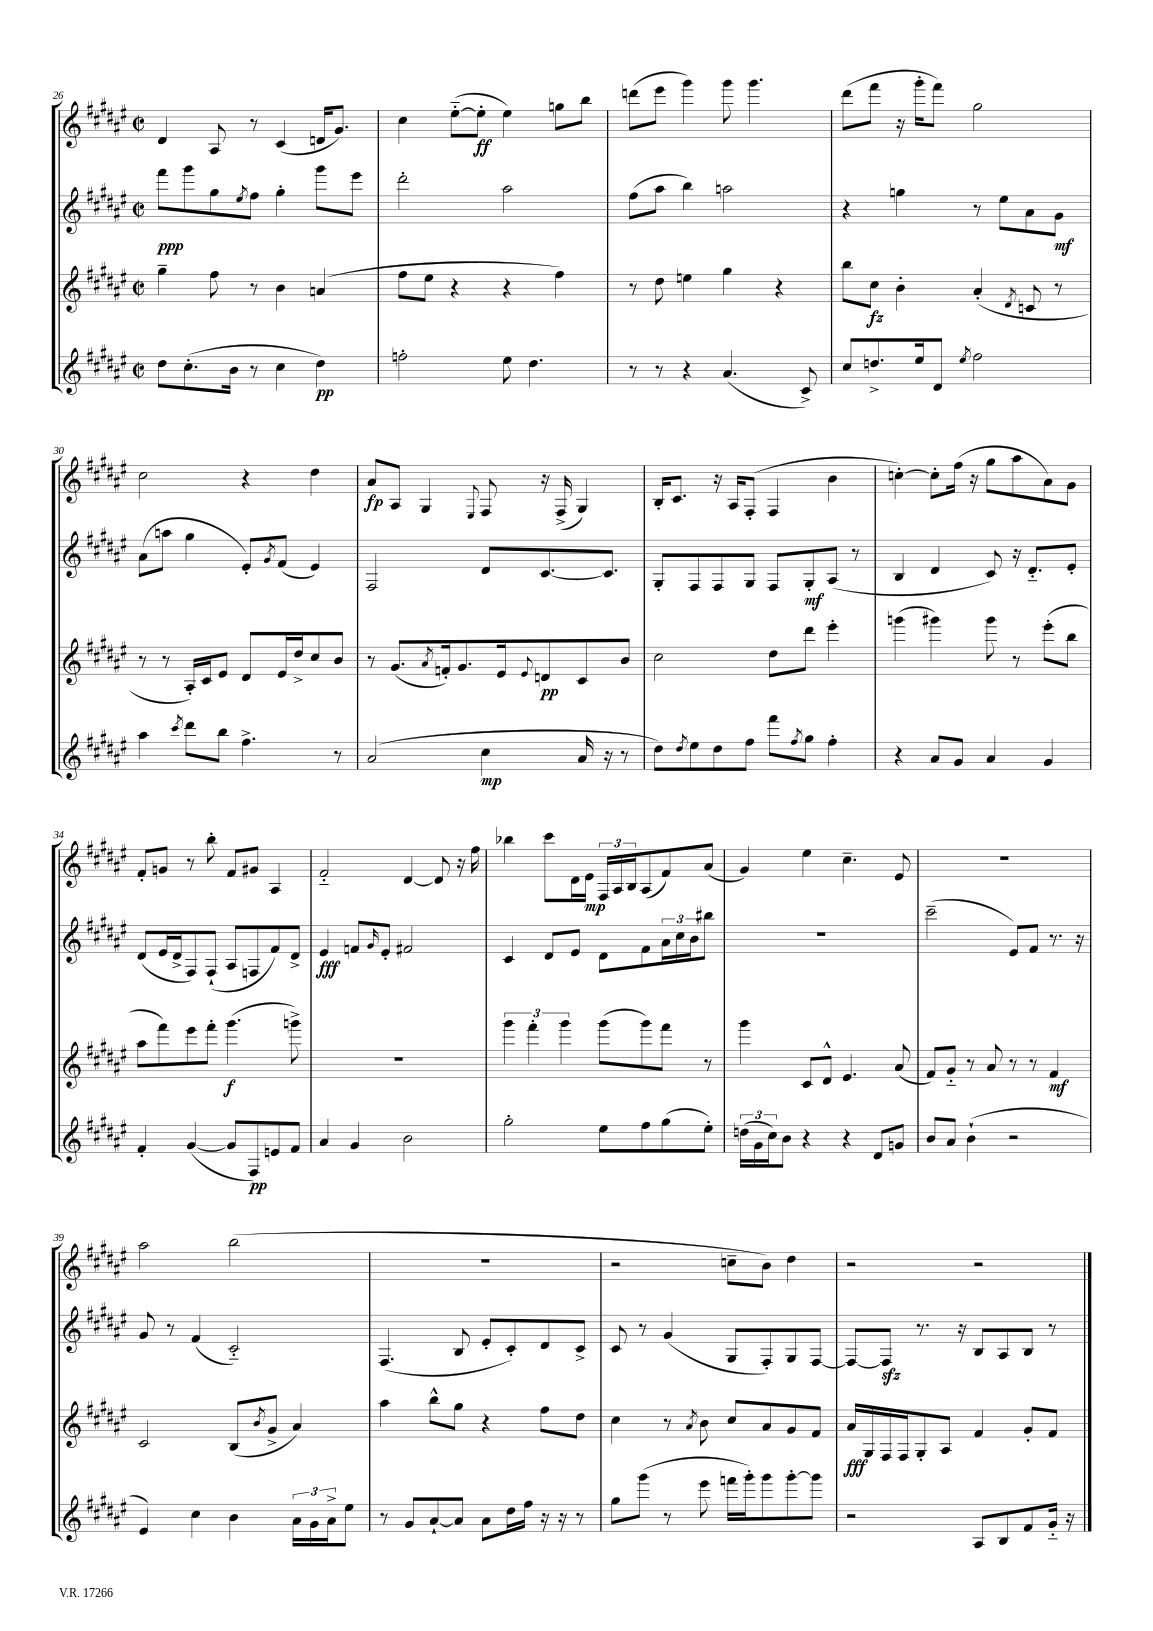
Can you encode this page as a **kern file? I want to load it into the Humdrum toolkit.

**kern	**kern	**kern	**kern
*staff4	*staff3	*staff2	*staff1
*clefG2	*clefG2	*clefG2	*clefG2
*k[f#c#g#d#a#e#]	*k[f#c#g#d#a#e#]	*k[f#c#g#d#a#e#]	*k[f#c#g#d#a#e#]
*M2/2	*M2/2	*M2/2	*M2/2
*met(c|)	*met(c|)	*met(c|)	*met(c|)
8dd#\L	4gg#~\	8fff#\L	4d#/
(8.cc#'\	.	8ggg#\	.
.	8ff#\	8gg#\	8A#/
16b\Jk	.	.	.
.	.	8qee#/	.
8r	8r	8ff#\J	8r
4cc#\	4b\	4gg#'\	(4c#/
4dd#\)	(4a/	8ggg#\L	16d/LK
.	.	.	8.g#/J)
.	.	8eee#\J	.
=	=	=	=
2ff'\	8ff#\L	2ddd#'\	4cc#\
.	8ee#\J	.	.
.	4r	.	([8ee#'~\L
.	.	.	8ee#'\]J
8ee#\	4r	2aa#\	4ee#\)
4.dd#\	.	.	.
.	4ff#\)	.	8gg\L
.	.	.	8bb\J
=	=	=	=
8r	8r	(8ff#\L	(8ddd\L
8r	8dd#\	8aa#\J	8eee#\J
4r	4ee\	4bb\)	4ggg#\)
(4.a#/	4gg#\	2aa\	8ggg#\
.	.	.	4.ggg#\
.	4r	.	.
8c#^/)	.	.	.
=	=	=	=
8cc#/L	8bb\L	4r	(8ddd#\L
8.dd^/	8cc#\J	.	8fff#\J
.	4b'\	4gg\	16r
16ee#/k	.	.	16ggg#'\LK
8d#/J	.	.	8fff#\J)
8qee#/	.	.	.
2ff#\	(4a#'/	8r	2gg#\
.	.	8ee#\L	.
.	8qd#/	.	.
.	8c/	8a#\	.
.	8r	8g#\J	.
=	=	=	=
4aa#\	8r	(8a#\L	2cc#\
.	8r	8aa\J	.
8qccc#/	.	.	.
8ddd#\L	16A#'/LL)	4gg#\	.
.	16c#/J	.	.
8bb\J	8e#/J	.	.
4.ff#^\	8d#/L	8e#'/L)	4r
.	.	8qg#/	.
.	16e#/L	(8f#/J	.
.	16dd#^/J	.	.
.	8cc#/	4e#/)	4dd#\
8r	8b/J	.	.
=	=	=	=
(2a#/	8r	2F#/	8a#/L
.	(8.g#/L	.	8A#/J
.	.	.	4G#/
.	8qa#/	.	.
.	16f'/k)	.	.
.	8.g#/	.	.
.	.	.	8qqE#/
4cc#\	.	8d#/L	8F#/
.	16e#/k	.	.
.	8qqe#/	.	.
.	8d/	[8.c#/	16r
.	.	.	(16F#^/
16a#/	8c#/	.	4G#/)
16r	.	8.c#/]J	.
8r	8b/J	.	.
=	=	=	=
8dd#\L)	2cc#\	8G#'/L	16B'/LK
.	.	.	8.c#/J
8qdd#/	.	.	.
8ee#\	.	8F#/	.
8dd#\	.	8F#/	16r
.	.	.	16A#/LK
8ff#\J	.	8G#/J	(8F#'/J
8fff#\L	8dd#\L	8F#/L	4F#/
8qff#/	.	.	.
8gg#\J	8ddd#\J	8G#'/	.
4ff#'\	4eee#'\	(8A#/J	4b\
.	.	8r	.
=	=	=	=
4r	(4ggg\	4B/	[4cc'\)
8a#/L	4ggg#\)	4d#/	8cc'\]L
8g#/J	.	.	(16ff#\Jk
.	.	.	16r
4a#/	8ggg#\	8c#/)	8gg#\L
.	8r	16r	8aa#\
.	.	8.d#'~/L	.
4g#/	(8eee#'\L	.	8a#\)
.	8bb\J	8e#'/J	8g#\J
=	=	=	=
4f#'/	8aa#\L	(8d#/L	8f#'/L
.	8fff#\)	16e#/L	8g/J
.	.	16d#^/J	.
([4g#/	8eee#\	8F#/)	8r
.	8fff#'\J	(8F#`/J	8bb'\
8g#/]L	(4.ggg#\	8A#/L	8f#/L
8F#/)	.	8F/	8g#/J
8e/	.	8f#/)	4A#/
8f#/J	8ggg^\)	8d#^/J	.
=	=	=	=
4a#/	1r	4e#/	2f#'~/
4g#/	.	8f/L	.
.	.	16qqg#/	.
.	.	8e#'/J	.
2b\	.	2f#/	[4d#/
.	.	.	8d#/]
.	.	.	16r
.	.	.	16ff#\
=	=	=	=
2gg#'\	6ggg#\	4c#/	4bb-\
.	6fff#'\	.	.
.	.	8d#/L	8ccc#\L
.	6ggg#\	.	.
.	.	8e#/J	16d#\L
.	.	.	16e#\JJ
8ee#\L	(8ggg#\L	8d#\L	24F#/LL
.	.	.	24A#/
.	.	.	24B/J
8ff#\	8ggg#\)	8f#\	(8A#/
(8gg#\	8fff#\J	24a#\L	8f#/)
.	.	24cc#\	.
.	.	24b\J	.
8ee#'\J)	8r	8bb#\J	(8a#/J
=	=	=	=
(24dd\LL	4ggg#\	1r	4g#/)
24g#\	.	.	.
24cc#\J)	.	.	.
8b\J	.	.	.
4r	8c#/L	.	4ee#\
.	8d#^^/J	.	.
4r	4.e#/	.	4.cc#~\
8d#/L	.	.	.
8g/J	(8a#/	.	8e#/
=	=	=	=
8b/L	8f#/L)	(2ccc#~\	1r
8a#/J	8g#'~/J	.	.
(4b`\	8r	.	.
.	8a#/	.	.
2r	8r	8e#/L)	.
.	8r	8f#/J	.
.	4f#/	8.r	.
.	.	16r	.
=	=	=	=
4e#/)	2c#/	8g#/	2aa#\
.	.	8r	.
4cc#\	.	(4f#/	.
4b\	(8B/L	2c#'~/)	(2bb\
.	8qb/	.	.
.	8g#^/J	.	.
24a#\LL	4a#/)	.	.
24g#\	.	.	.
24a#^\J	.	.	.
8ee#\J	.	.	.
=	=	=	=
8r	4aa#\	(4.F#/	1r
8g#/L	.	.	.
[8a#`/	8bb^^\L	.	.
8a#/]J	8gg#\J	8B/	.
8a#\L	4r	8e#'/L	.
16dd#\L	.	8c#'/)	.
16ff#\JJ	.	.	.
16r	8ff#\L	8d#/	.
16r	.	.	.
8r	8dd#\J	8c#^/J	.
=	=	=	=
8gg#\L	4cc#\	8c#/	2r
(8ggg#\J	.	8r	.
8r	8r	(4g#/	.
.	8qa#/	.	.
8eee#\	8b\	.	.
16fff\LL	8cc#/L	8G#/L	8cc~\L
16ggg#'\J)	.	.	.
8ggg#\	8a#/	8F#'/)	8b\J)
[8ggg#'\	8g#/	8G#/	4dd#\
8ggg#\]J	8f#/J	[8F#/J	.
=	=	=	=
2r	16a#/LL	8F#/_L	2r
.	16G#/	.	.
.	16F#/	8F#/]J	.
.	16F#/J	.	.
.	8G#'/	8.r	.
.	8A#/J	.	.
.	.	16r	.
8A#/L	4f#/	8B/L	2r
8B/	.	8A#/	.
8f#/	8g#'/L	8B/J	.
16g#'~/Jk	8f#/J	8r	.
16r	.	.	.
==	==	==	==
*-	*-	*-	*-
